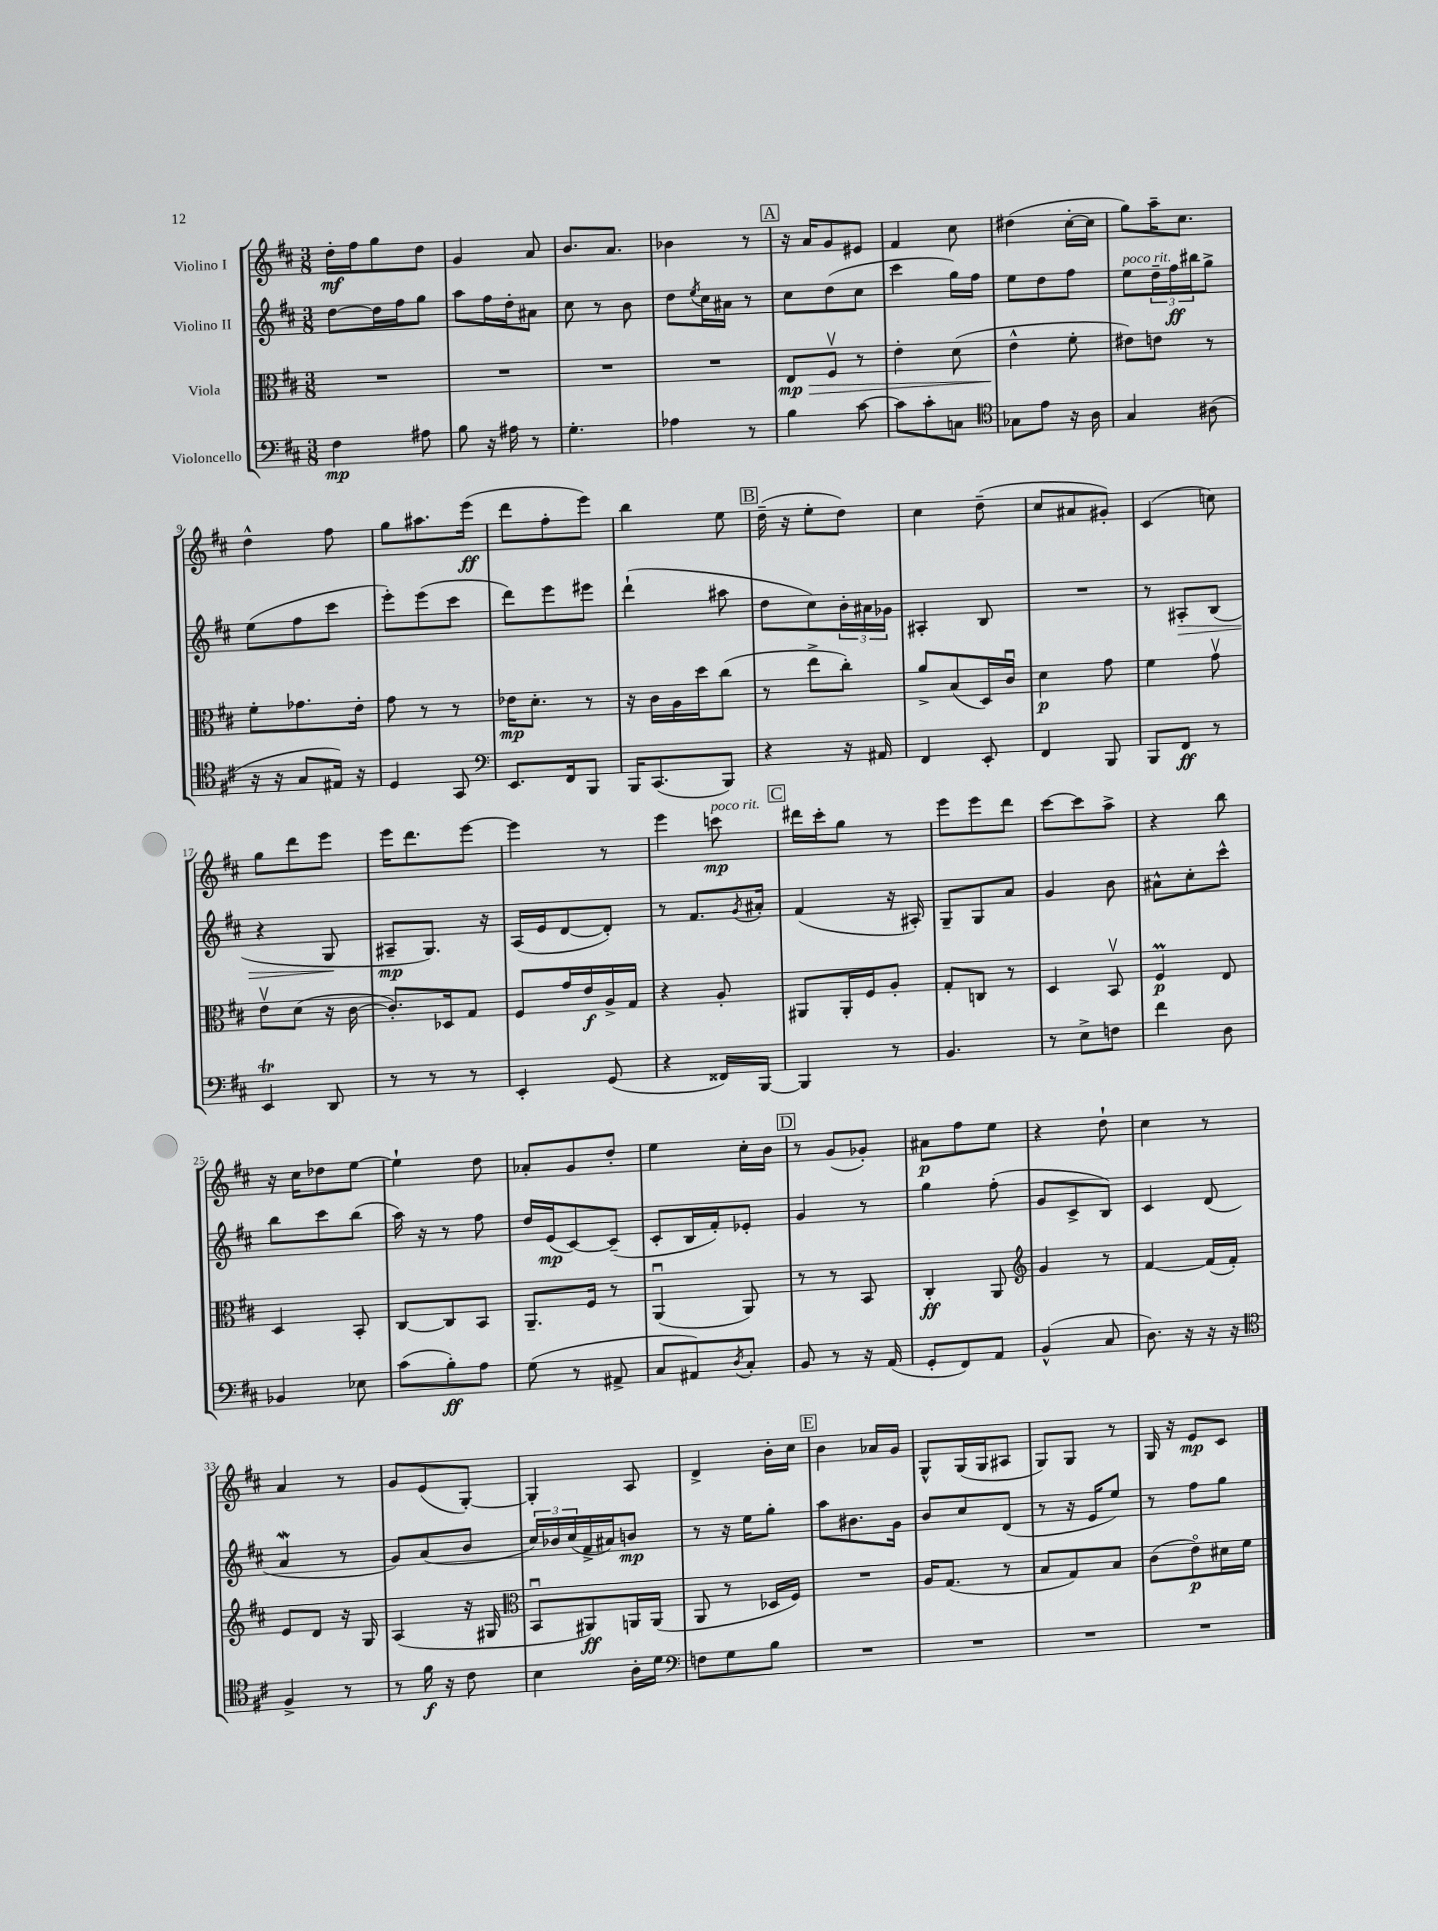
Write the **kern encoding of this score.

**kern	**kern	**kern	**kern
*staff4	*staff3	*staff2	*staff1
*clefF4	*clefC3	*clefG2	*clefG2
*k[f#c#]	*k[f#c#]	*k[f#c#]	*k[f#c#]
*M3/8	*M3/8	*M3/8	*M3/8
4F#	4.r	[8dd	16dd'
.	.	.	16ff#
.	.	16dd]	8gg
.	.	16ff#	.
8A#	.	8gg	8dd
=	=	=	=
8B	4.r	8aa	4g
16r	.	16ff#	.
16A#	.	16dd'	.
8r	.	8a#	8a
=	=	=	=
4.G'	4.r	8cc#	8.b
.	.	8r	.
.	.	.	8.a
.	.	8b	.
=	=	=	=
4A-	4.r	8dd	4b-
.	.	8qee	.
.	.	16cc#	.
.	.	16a#	.
8r	.	8r	8r
=	=	=	=
4B	8E	8cc#	16r
.	.	.	16a
.	8F#v	(8dd	8g
[8c#	8r	8cc#	8e#
=	=	=	=
8c#]	4e'	4ccc#	4f#
8c#'	.	.	.
8C	(8d	16gg)	8cc#
.	.	16ff#	.
=	=	=	=
*clefC4	*	*	*
8G-	4e^^	8ee	(4dd#
8e	.	8dd	.
16r	8f#'	8ff#	[16cc#'
16A	.	.	16cc#]
=	=	=	=
4G	8e#)	8ee	8gg)
.	8e	24dd~	16aa~
.	.	24ff#	.
.	.	.	8.cc#
.	.	24bb#	.
(8A#	8r	8gg^	.
=	=	=	=
16r	8f#'	(8ee	4dd^^
16r	.	.	.
8G	8.g-	8ff#	.
16E#)	.	8ccc#	8ff#
16r	16e'	.	.
=	=	=	=
4D	8g	8eee')	8gg
.	8r	(8eee	8.aa#
8GG	8r	8ccc#	.
.	.	.	(16eee
=	=	=	=
*clefF4	*	*	*
8.EE	16e-	8ddd)	8ddd
.	8.d'	.	.
.	.	8eee	8ff#'
16FF#	.	.	.
8BBB	8r	8eee#	8eee)
=	=	=	=
16BBB	16r	(4ddd`	4bb
(8.CC#	16c#	.	.
.	16A	.	.
.	16dd	.	.
8BBB)	(8cc#	8aa#	8ee
=	=	=	=
4r	8r	8dd	(16dd~
.	.	.	16r
.	8ee^	8cc#)	8ee'
16r	8cc#')	24b'	8dd)
.	.	24a#	.
16AA#	.	.	.
.	.	24g-	.
=	=	=	=
4FF#	8a^	4A#'	4cc#
.	(8B	.	.
8EE'	16D)	8B	(8dd~
.	16c#u	.	.
=	=	=	=
4FF#	4d	4.r	8cc#
.	.	.	8a#
8BBB	8g	.	8g#')
=	=	=	=
8BBB	4f#	8r	(4c#
8FF#	.	8A#'	.
8r	8gv	(8B	8cc)
=	=	=	=
4EE	8ev	4r	8gg
.	(8d	.	8ddd
8DD	16r	8G	8eee
.	[16c#	.	.
=	=	=	=
8r	8.c#'])	8A#~	16eee
.	.	.	8.ddd
8r	.	8.G)	.
.	16D-	.	.
8r	8G	.	[8eee
.	.	16r	.
=	=	=	=
4EE'	8F#	(16A	4eee]
.	.	16e	.
.	16g	[8d	.
.	16e	.	.
(8GG	16A^	8d'])	8r
.	16G	.	.
=	=	=	=
4r	4r	8r	4eee
.	.	8.f#	.
16FF##)	8A'	.	8ccc
.	.	8qg	.
[16BBB	.	16a#'	.
=	=	=	=
4BBB]	8AA#	(4f#	16ddd#
.	.	.	16ccc#'
.	16AA#'	.	8gg
.	16F#	.	.
8r	8A'	16r	8r
.	.	16A#')	.
=	=	=	=
4.BB	8G'	8G~	8eee
.	8C	8G	8eee
.	8r	8a	8ddd
=	=	=	=
8r	4D	4g	[8ccc#
8E^	.	.	8ccc#]
8F	8BBv	8b	8aa^
=	=	=	=
4f#	4F#	8a#^^	4r
.	.	8cc#'	.
8D	8E	8ccc#^^	8bb
=	=	=	=
4BB-	4D	8bb	16r
.	.	.	16cc#
.	.	8ccc#	8dd-
8E-	8BB'	(8bb	[8ee
=	=	=	=
(8c#	[8C#	16aa)	4ee`]
.	.	16r	.
8B')	8C#]	8r	.
8A	8BB	8ff#	8dd
=	=	=	=
(8G	8.AA~	16dd	8a-'
.	.	(16e	.
8r	.	[8c#)	8g
.	16F#	.	.
8AA#^	8r	(8c#~]	8dd'
=	=	=	=
8C#	(4AAu	8c#'	4ee
8AA#)	.	16B	.
.	.	16f#')	.
8qD	.	.	.
8C#'	8AA)	8e-'	16cc#'
.	.	.	16b
=	=	=	=
8BB	8r	4g	8r
8r	8r	.	(8g
16r	8BB	8r	8g-')
(16AA	.	.	.
=	=	=	=
8GG'	4C#'	4gg	8a#
8FF#)	.	.	8ff#
8AA	8AA	(8ff#'	8ee
=	=	=	=
*	*clefG2	*	*
(4BB^^	4g	8g	4r
.	.	8c#^	.
8C#	8r	8B)	8dd`
=	=	=	=
8.D)	[4f#	4c#	4cc#
16r	.	.	.
16r	(16f#]	(8d	8r
16r	16f#')	.	.
=	=	=	=
*clefC4	*	*	*
4F#^	8e	4a	4a
.	8d	.	.
8r	16r	8r	8r
.	16G	.	.
=	=	=	=
8r	(4A	8g)	8g
16f#	.	(8a	(8e
16r	.	.	.
8c#	16r	8b	[8G')
.	16G#	.	.
=	=	=	=
*	*clefC3	*	*
4B	8BBu	24cc#)	4G']
.	.	24b-	.
.	.	(24cc#	.
.	8AA#)	16f#^	.
.	.	16a#)	.
16A'	16AA	8b	8A
16d	(16AA	.	.
=	=	=	=
*clefF4	*	*	*
8F	8AA	8r	4d^
8G	8r	16r	.
.	.	16ee	.
8B	16D-	8gg'	16b'
.	16F#)	.	16cc#
=	=	=	=
4.r	4.r	8aa	4b
.	.	8.b#	.
.	.	.	16a-
.	.	16g	16g
=	=	=	=
4.r	16A	8b	8G^^
.	(8.G	.	.
.	.	8cc#	(16G
.	.	.	16G
.	8r	(8d	8A#
=	=	=	=
4.r	8B	8r	8G)
.	8G)	16r	8G
.	.	16e	.
.	8B	8ee)	8r
=	=	=	=
4.r	(8c#	8r	16G
.	.	.	16r
.	8eo)	8ff#	8e
.	16d#	8gg	8c#
.	16f#	.	.
==	==	==	==
*-	*-	*-	*-
